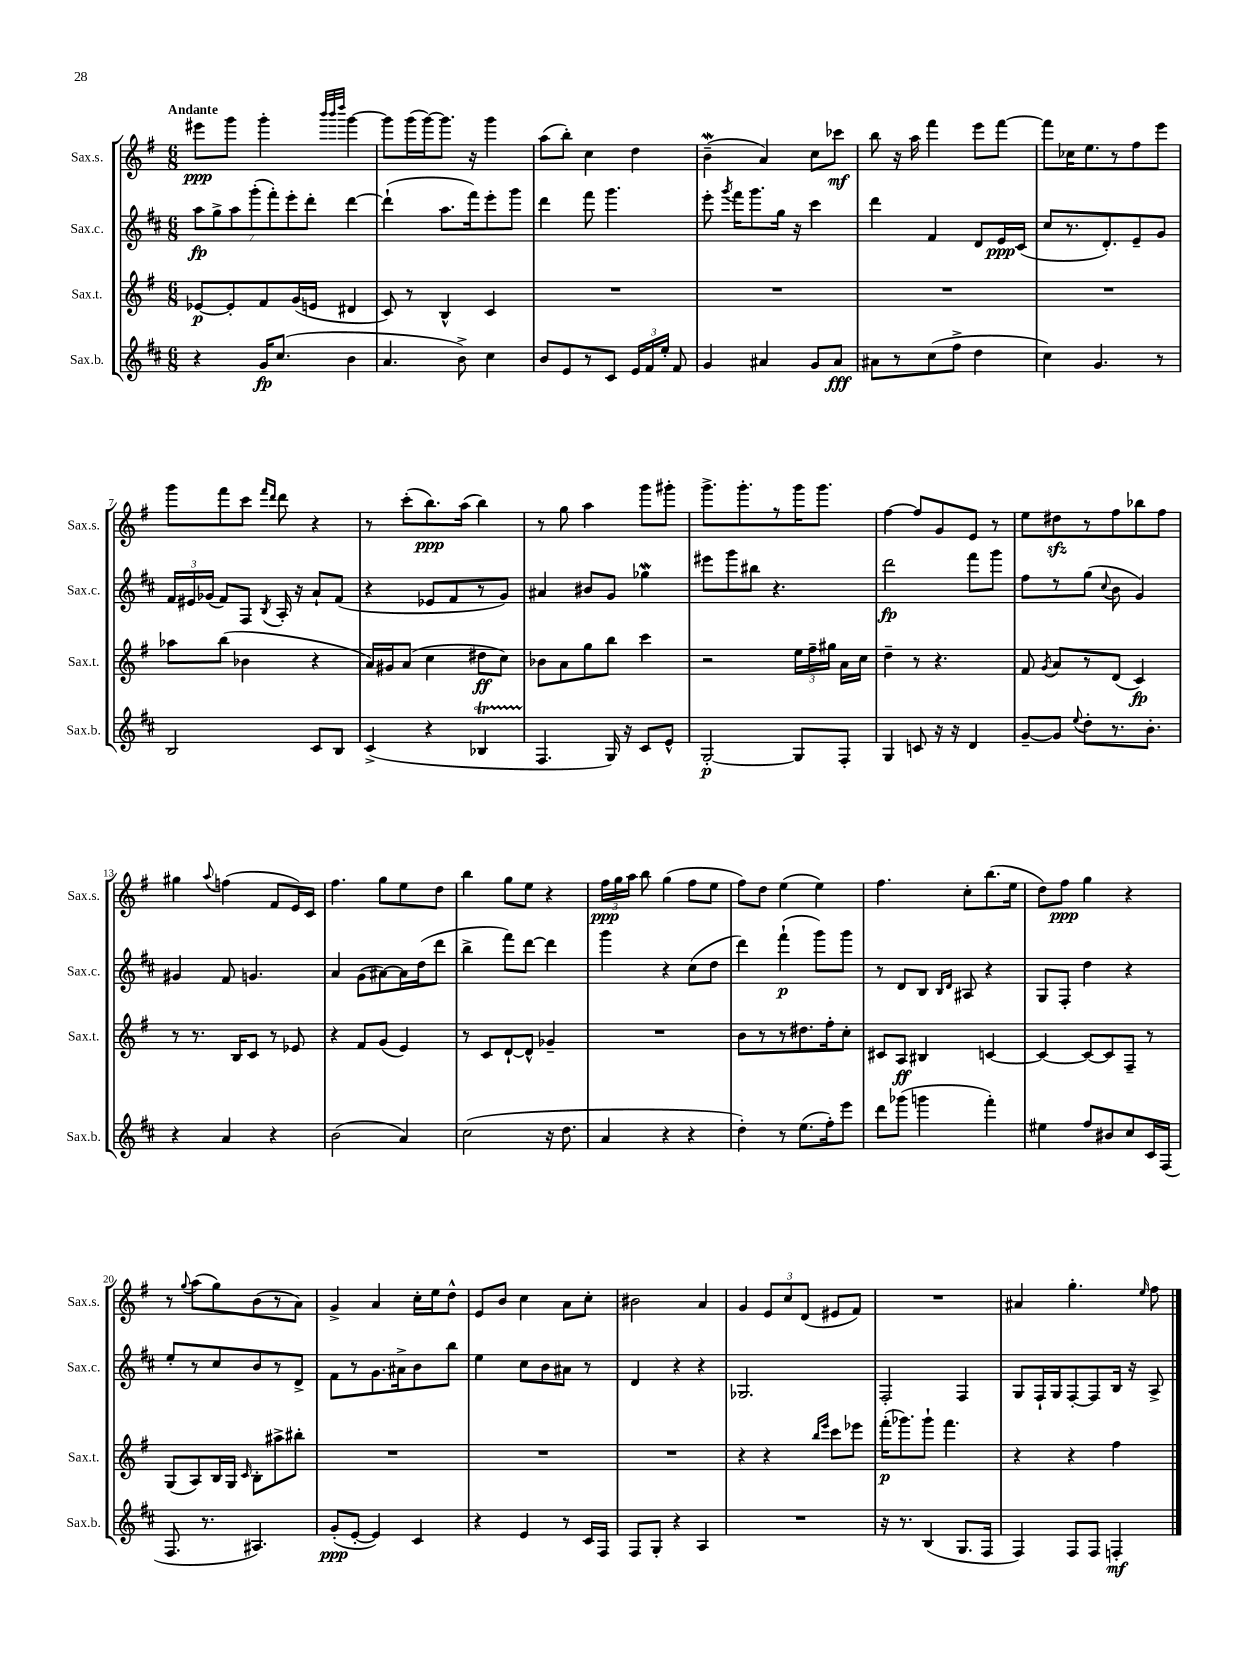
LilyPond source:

<<
\new StaffGroup <<
\new Staff = "s0" \with { instrumentName = "Sax.s." shortInstrumentName = "Sax.s." } {
    \clef treble \key g \major \numericTimeSignature \time 6/8 \tempo "Andante"
    \autoBeamOff eis'''8[\ppp g'''8] g'''4-. \grace { b'''32[ b'''32 d''''32] } g'''4~ |
    g'''8[ g'''16( g'''16~) g'''8.] r16 g'''4 |
    a''8[( b''8]-.) c''4 d''4 |
    b'4--\mordent( a'4) c''8[ ces'''8]\mf |
    b''8 r16 a''16 fis'''4 e'''8[ fis'''8]~ |
    fis'''8[ ces''16 e''8. r8 fis''8 e'''8] |
    g'''8[ fis'''8 c'''8] \grace { fis'''16[ d'''16] } d'''8 r4 |
    r8 c'''8[-.( b''8.\ppp) a''16]( b''4) |
    r8 g''8 a''4 g'''8[ gis'''8]-. |
    g'''8.[-> g'''8.-. r8 g'''16 g'''8.] |
    fis''4~ fis''8[ g'8 e'8] r8 |
    e''8[ dis''8\sfz r8 fis''8 bes''8 fis''8] |
    gis''4 \appoggiatura { a''8 } f''4( fis'8[ e'16) c'16] |
    fis''4. g''8[ e''8 d''8] |
    b''4 g''8[ e''8] r4 |
    \tuplet 3/2 { fis''16[\ppp g''16 a''16] } b''8 g''4( fis''8[ e''8] |
    fis''8[) d''8] e''4( e''4) |
    fis''4. c''8[-. b''8.( e''16] |
    d''8[) fis''8]\ppp g''4 r4 |
    r8 \appoggiatura { g''8 } a''8[( g''8) b'8( r8 a'8]) |
    g'4-> a'4 c''16[-. e''16 d''8]-^ |
    e'8[ b'8] c''4 a'8[ c''8]-. |
    bis'2 a'4 |
    g'4 \tuplet 3/2 { e'8[ c''8 d'8]( } eis'8[ fis'8]) |
    R2. |
    ais'4 g''4.-. \grace { e''16 } fis''8 \bar "|." |
}
\new Staff = "s1" \with { instrumentName = "Sax.c." shortInstrumentName = "Sax.c." } {
    \clef treble \key d \major \numericTimeSignature \time 6/8
    \autoBeamOff \tuplet 7/4 { a''8[\fp g''8-> a''8 g'''8-.( fis'''8-.) e'''8-. d'''8]-. } d'''4~ |
    d'''4-!( a''8.[ fis'''16) e'''8-. g'''8] |
    d'''4 fis'''8 g'''4. |
    e'''8-. \acciaccatura { g'''8 } fis'''16[ g'''8. g''16] r16 cis'''4 |
    d'''4 fis'4 d'8[ e'16\ppp cis'16]( |
    cis''8[ r8. d'8.-.) e'8-- g'8] |
    \tuplet 3/2 { fis'16[ eis'16 ges'16]( } fis'8[) fis8] \acciaccatura { b8 } a16-. r16 a'8[-! fis'8]( |
    r4 ees'8[ fis'8 r8 g'8]) |
    ais'4 bis'8[ g'8] ges''4\mordent |
    eis'''8[ g'''8 bis''8] r4. |
    d'''2\fp fis'''8[ g'''8] |
    fis''8[ r8 g''8]( \appoggiatura { cis''8 } b'8 g'4) |
    gis'4 fis'8 g'4. |
    a'4 g'8[( ais'8~) ais'16 d''16( d'''8] |
    b''4-> fis'''8[) d'''8]~ d'''4 |
    g'''4 r4 cis''8[( d''8] |
    d'''4) fis'''4-!\p( g'''8[) g'''8] |
    r8 d'8[ b8] \grace { b16[ d'16] } ais8 r4 |
    g8[ fis8]-. d''4 r4 |
    e''8[-. r8 cis''8 b'8 r8 d'8]-> |
    fis'8[ r8 g'8. ais'16-> b'8 b''8] |
    e''4 cis''8[ b'8 ais'8] r8 |
    d'4 r4 r4 |
    ges2. |
    fis2-. fis4 |
    g8[ fis16-! g16 fis8~-. fis8 b16] r16 a8-> \bar "|." |
}
\new Staff = "s2" \with { instrumentName = "Sax.t." shortInstrumentName = "Sax.t." } {
    \clef treble \key g \major \numericTimeSignature \time 6/8
    \autoBeamOff ees'8[~\p ees'8-. fis'8 g'16( e'16] dis'4 |
    c'8) r8 b4-^ c'4 |
    R2. |
    R2. |
    R2. |
    R2. |
    aes''8[ b''8]( bes'4 r4 |
    a'16[) gis'16 a'8]( c''4 dis''8[\ff c''8]) |
    bes'8[ a'8 g''8 b''8] c'''4 |
    r2 \tuplet 3/2 { e''16[ fis''16-- gis''16] } a'16[ c''16] |
    d''4-- r8 r4. |
    fis'8 \acciaccatura { g'8 } a'8[ r8 d'8]( c'4\fp) |
    r8 r8. b16[ c'8] r8 ees'8 |
    r4 fis'8[ g'8]( e'4) |
    r8 c'8[ d'8~-! d'8]-^ ges'4-- |
    R2. |
    b'8[ r8 r8 dis''8. fis''16-. c''8]-. |
    cis'8[ a8]\ff bis4 c'4~ |
    c'4~ c'8[~ c'8 fis8]-- r8 |
    g8[( a8) b16 g16] \grace { c'16 } b8[-. ais''8-> bis''8]-. |
    R2. |
    R2. |
    R2. |
    r4 r4 \grace { b''16[ e'''16] } c'''8[ ees'''8] |
    fis'''16[-.\p( ges'''8.) ges'''8]-! fis'''4. |
    r4 r4 fis''4 \bar "|." |
}
\new Staff = "s3" \with { instrumentName = "Sax.b." shortInstrumentName = "Sax.b." } {
    \clef treble \key d \major \numericTimeSignature \time 6/8
    \autoBeamOff r4 g'16[\fp cis''8.]( b'4 |
    a'4. b'8->) cis''4 |
    b'8[ e'8 r8 cis'8] \tuplet 3/2 { e'16[ fis'16 e''16]-. } fis'8 |
    g'4 ais'4 g'8[ ais'8]\fff |
    ais'8[ r8 cis''8( fis''8]-> d''4 |
    cis''4) g'4. r8 |
    b2 cis'8[ b8] |
    cis'4->( r4 bes4\startTrillSpan |
    fis4.\stopTrillSpan g16) r16 cis'8[ e'8]-^ |
    g2~-.\p g8[ fis8]-. |
    g4 c'8 r16 r16 d'4 |
    g'8[~-- g'8] \appoggiatura { e''8 } d''8[-. r8. b'8.]-. |
    r4 a'4 r4 |
    b'2( a'4) |
    cis''2( r16 d''8. |
    a'4 r4 r4 |
    d''4-.) r8 e''8.[( fis''16-.) e'''8] |
    d'''8[ ges'''8]( g'''4 fis'''4-.) |
    eis''4 fis''8[ bis'8 cis''8 cis'16 fis16]( |
    fis8. r8. ais4.) |
    g'8[-.\ppp( e'8]~-. e'4) cis'4 |
    r4 e'4 r8 cis'16[ fis16] |
    fis8[ g8]-. r4 a4 |
    R2. |
    r16 r8. b4( g8.[ fis16] |
    fis4) fis8[ fis8] f4-.\mf \bar "|." |
}
>>
>>
